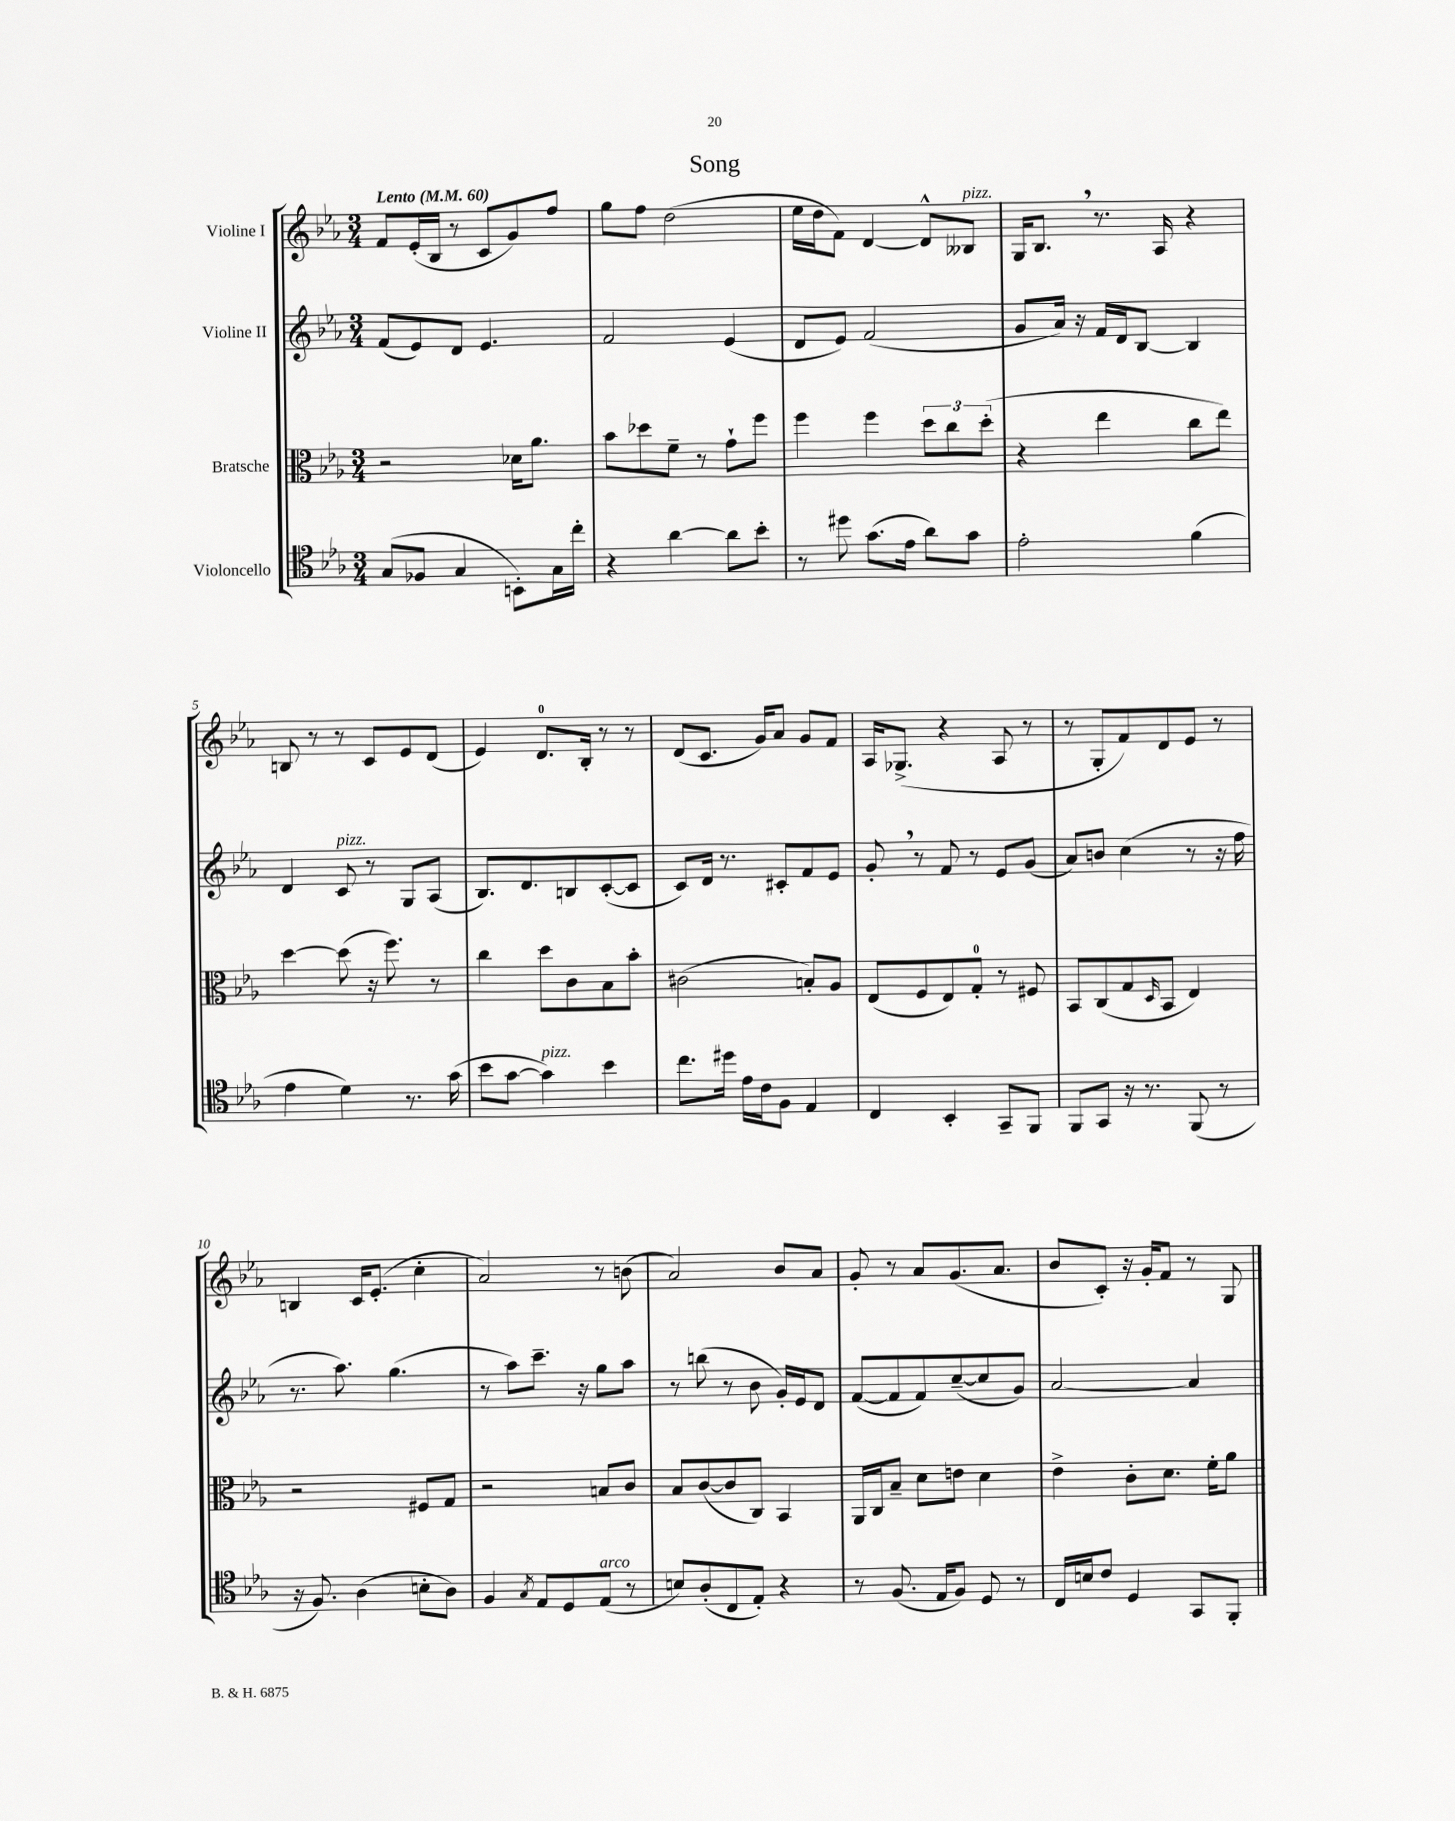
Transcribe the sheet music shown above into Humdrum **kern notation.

**kern	**kern	**kern	**kern
*part4	*part3	*part2	*part1
*staff4	*staff3	*staff2	*staff1
*I"Violoncello	*I"Bratsche	*I"Violine II	*I"Violine I
*clefC4	*clefC3	*clefG2	*clefG2
*k[b-e-a-]	*k[b-e-a-]	*k[b-e-a-]	*k[b-e-a-]
*M3/4	*M3/4	*M3/4	*M3/4
*MM60	*MM60	*MM60	*MM60
=1	=1	=1	=1
!	!	!	!LO:TX:a:B:t=Lento
(8G/L	2r	(8f/L	8f/L
8F-X/J	.	8e-/)	(16e-'/L
.	.	.	16B-/JJ
4G/	.	8d/J	8r
.	.	4.e-/	8c/L
8BBn'\L)	16d-X\KL	.	8g/)
.	8.a-\J	.	.
16G\L	.	.	8ff/J
16cc'\JJ	.	.	.
=2	=2	=2	=2
4r	8b-\L	2f/	8gg\L
.	8dd-X\	.	8ff\J
[4a-\	8f~\J	.	(2dd\
.	8r	.	.
8a-\L]	8g`\L	(4e-/	.
8b-'\J	8ff\J	.	.
=3	=3	=3	=3
8r	4ff\	8d/L	16ee-\LL
.	.	.	16dd\J
8dd#X\	.	8e-/J)	8f\J)
(8.g\L	4ff\	(2f/	[4d/
16e-\Jk	.	.	.
8a-\L)	12dd\L	.	8d^^/L]
.	12cc\	.	.
!	!	!	!LO:TX:a:i:t=pizz.
8g\J	.	.	8B--X/J
.	(12dd'\J	.	.
=4	=4	=4	=4
2e-'\	4r	8g/L	16G/KL
.	.	.	8.B-,/J
.	.	16a-/Jk)	.
.	.	16r	.
.	4ee-\	16f/LL	8.r
.	.	16d/J	.
.	.	[8B-/J	.
.	.	.	16A-/
(4f\	8cc\L	4B-/]	4r
.	8ee-\J)	.	.
!!LO:LB:g=z
=5	=5	=5	=5
4e-\	[4dd\	4d/	8Bn/
.	.	.	8r
!	!	!LO:TX:a:i:t=pizz.	!
4d\)	(8dd\]	8c/	8r
.	16r	8r	8c/L
.	8.ff\)	.	.
8.r	.	8G/L	8e-/
.	8r	(8A-/J	(8d/J
(16g\	.	.	.
=6	=6	=6	=6
8b-\L	4cc\	8.B-/L)	4e-/)
[8g\J	.	.	.
.	.	8.d/	.
!LO:TX:a:i:t=pizz.	!	!	!
4g\])	8dd\L	.	8.d/L
.	8c\	8Bn/	.
.	.	.	16B-'/Jk
4b-\	8B-\	([8c'/	8r
.	8b-'\J	8c/J]	8r
=7	=7	=7	=7
8.cc\L	(2c#X\	8c/L)	(8d/L
.	.	16d/Jk	8.c/J
16dd#X\Jk	.	8.r	.
16e-\LL	.	.	.
16c\J	.	.	16g/KL)
8F\J	.	8c#X'/L	8a-/J
4E-/	8Bn'/L)	8f/	8g/L
.	8A-/J	8e-/J	8f/J
=8	=8	=8	=8
4C/	(8E-/L	8g',/	16A-/KL
.	.	.	(8.G-X^/J
.	8F/	8r	.
4BB-'/	8E-/)	8f/	4r
.	8G'/J	8r	.
8GG~/L	8r	8e-/L	8A-/
8FF/J	8F#X/	(8g/J	8r
=9	=9	=9	=9
8FF/L	8BB-/L	8a-/L)	8r
8GG/J	(8C/	8bn/J	8G'/L
16r	8G/	(4cc\	8f/)
8.r	.	.	.
.	16qqD/	.	.
.	8BB-/J	.	8d/
(8FF/	4E-/)	8r	8e-/J
8r	.	16r	8r
.	.	16ff\	.
!!LO:LB:g=z
=10	=10	=10	=10
16r	2r	8.r	4Bn/
8.F/)	.	.	.
.	.	8.aa-\)	.
(4A-\	.	.	16c/KL
.	.	.	(8.e-'/J
.	.	(4.gg\	.
8Bn'\L	8F#X/L	.	4cc'\
8A-\J)	8G/J	.	.
=11	=11	=11	=11
4F/	2r	8r	2a-/)
.	.	8aa-\L)	.
8qG/	.	.	.
8E-/L	.	8.ccc~\J	.
8D/	.	.	.
.	.	16r	.
!LO:TX:a:i:t=arco	!	!	!
(8E-/J	8Bn/L	8gg\L	8r
8r	8c/J	8aa-\J	(8bn\
=12	=12	=12	=12
8Bn/L)	8B-/L	8r	2a-/)
(8A-'/	([8c/	(8bbn\	.
8C/	8c/]	8r	.
8E-'/J)	8C/J)	8b-\	.
4r	4BB-/	16g'/LL)	8b-/L
.	.	16e-/J	.
.	.	8d/J	8a-/J
=13	=13	=13	=13
8r	16AA-/LL	([8f/L	8g'/
.	16C/J	.	.
(8.F/	8B-~/J	8f/]	8r
.	8d\L	8f/)	8a-/L
16E-/KL	.	.	.
8F/J)	8en\J	([8cc~/	(8.g/
8D/	4d\	8cc/]	.
.	.	.	8.a-/J
8r	.	8g/J)	.
=14	=14	=14	=14
16C/LL	4e-^\	[2a-/	8b-/L
16Bn/J	.	.	.
8c/J	.	.	8c'/J)
4D/	8c'\L	.	16r
.	.	.	16g'/KL
.	8.d\J	.	8f/J
8GG/L	.	4a-/]	8r
.	16f'\KL	.	.
8FF'/J	8a-\J	.	8G/
==	==	==	==
*-	*-	*-	*-
